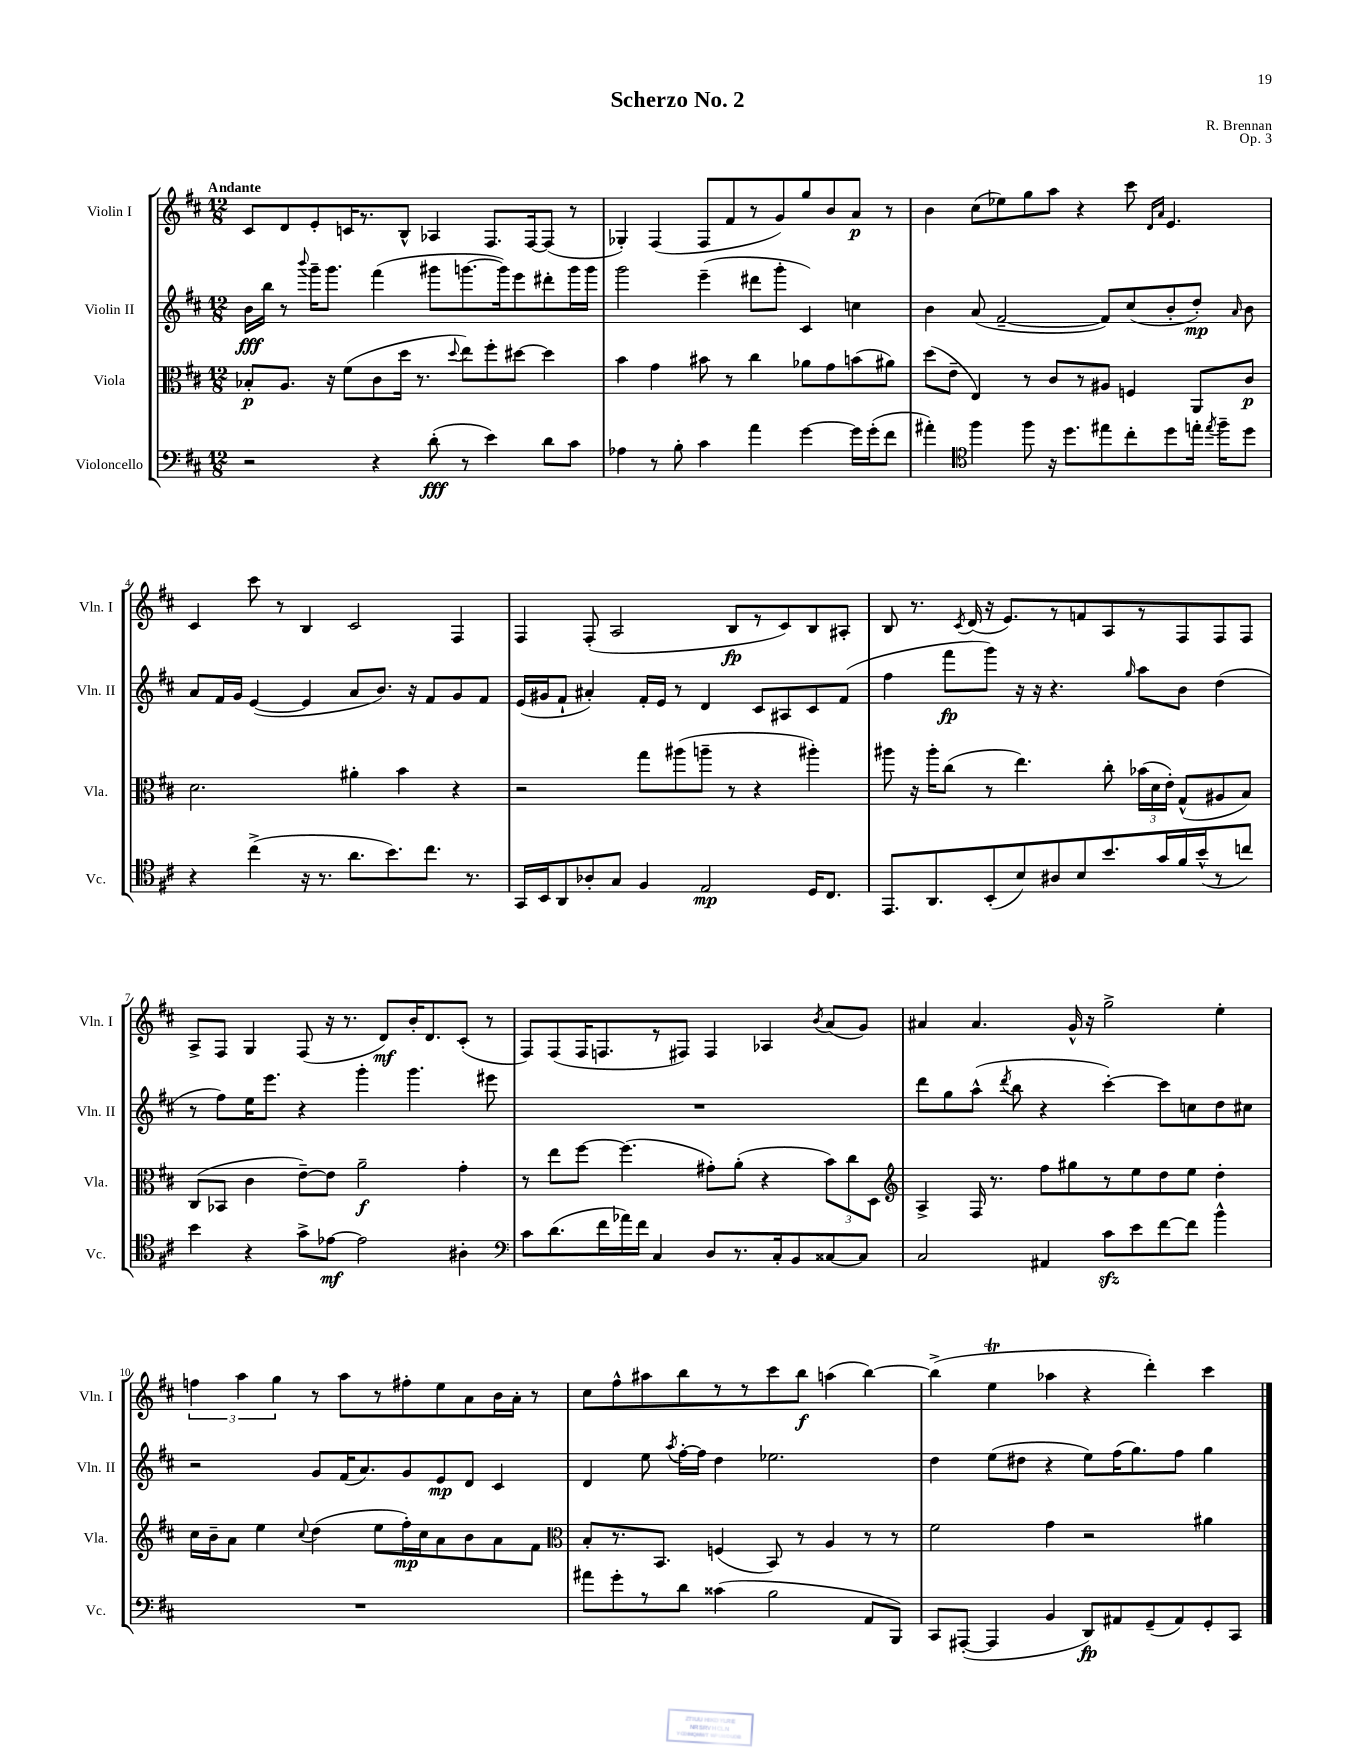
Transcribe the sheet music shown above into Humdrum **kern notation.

**kern	**kern	**kern	**kern
*staff4	*staff3	*staff2	*staff1
*clefF4	*clefC3	*clefG2	*clefG2
*k[f#c#]	*k[f#c#]	*k[f#c#]	*k[f#c#]
*M12/8	*M12/8	*M12/8	*M12/8
2r	8B-'/L	16b\LL	8c#/L
.	.	16bb\JJ	.
.	8.A/J	8r	8d/
.	.	8qqbbb/	.
.	.	16ggg~\LK	8e'/
.	16r	8.ggg\J	.
.	(8f#\L	.	16c/K
.	.	.	8.r
4r	8c#\	(4fff#\	.
.	16dd\Jk	.	8B^^/J
.	8.r	.	.
(8d'\	.	8ggg#\L	4A-/
.	8qqdd/	.	.
8r	8ee\L)	[8.ggg\	.
4e\)	8ff#'\	.	8.F#/L
.	.	16ggg\]k)	.
.	[8dd#\J	8eee\	.
.	.	.	[16F#/k
8d\L	4dd#\]	8ddd#'\	(8F#/]J
8c#\J	.	16ggg\L	8r
.	.	16ggg\JJ	.
=	=	=	=
4A-\	4b\	2ggg\	4G-'/)
8r	4g\	.	(4F#/
8B'\	.	.	.
4c#\	8b#\	(4eee~\	8F#/L
.	8r	.	8f#/
4a\	4cc#\	8ddd#\L	8r
.	.	8ggg'\J	8g/)
[4g\	8a-\L	4c#/)	8gg/
.	8g\	.	8b/
16g\]LL	(8b\	4cc\	8a/J
(16g'\J	.	.	.
8f#\J	8a#\J)	.	8r
=	=	=	=
4a#'\)	(8dd\L	4b\	4b\
.	8e~\J	.	.
*clefC4	*	*	*
4ff#\	4E/)	(8a/	(8cc#\L
.	.	[2f#~/	8ee-\)
8ff#\	8r	.	8gg\
16r	8c#/L	.	8aa\J
8.dd\L	.	.	.
.	8r	.	4r
8ee#\	8A#/J	8f#/]L)	.
8cc#'\	4F/	(8cc#/	8ccc#\
.	.	.	16qqd/LL
.	.	.	16qqa/JJ
8dd\	.	8b'/	4.e/
16ee'\Jk	8AA/L	8dd'/J)	.
8qee/	.	.	.
16ff#~\LK	.	.	.
.	.	16qqa/	.
8dd\J	8c#/J	8b\	.
=	=	=	=
4r	2.d\	8a/L	4c#/
.	.	16f#/L	.
.	.	16g/JJ	.
(4cc#^\	.	([4e/	8ccc#\
.	.	.	8r
16r	.	4e/]	4B/
8.r	.	.	.
8.a\L	4a#'\	8a/L	2c#/
.	.	8.b/J)	.
8.b\)	.	.	.
.	4b\	.	.
.	.	16r	.
8.cc#\J	.	8f#/L	.
.	4r	8g/	4F#/
8.r	.	.	.
.	.	8f#/J	.
=	=	=	=
16GG/LL	2r	(16e/LL	4F#/
16BB/J	.	16g#/J	.
8AA/	.	8f#`/J	.
8A-'/	.	4a#'/)	(8F#'/
8G/J	.	.	2A/
4F#/	8gg\L	16f#'/LL	.
.	.	16e/JJ	.
.	(8aa#\	8r	.
2E/	8aa~\J	4d/	.
.	8r	.	8B/L
.	4r	8c#/L	8r
.	.	8A#/	8c#/)
16D/LK	4aa#'\)	8c#/	8B/
8.C#/J	.	.	.
.	.	(8f#/J	8A#'/J
=	=	=	=
8.EE/L	8aa#\	4ff#\	8B/
.	16r	.	8.r
8.AA/	16aa#'\LK	.	.
.	(8cc#\J	8fff#\L	.
.	.	.	8qc#/
.	.	.	(16d/
(8BB'/	8r	8ggg\J)	16r
.	.	.	8.e/L)
8B/)	4.ee\)	16r	.
.	.	16r	.
8A#/	.	4.r	8r
8B/	.	.	8f/
8.b/	8cc#'\	.	8A/
.	.	16qqgg/	.
.	(24b-\LL	8aa\L	8r
.	24d\	.	.
16g/L	.	.	.
.	24e'\JJ)	.	.
16f#/	(8G^^/L	8b\J	8F#/
(16b^^/J	.	.	.
8r	8A#/	(4dd\	8F#/
8cc/J)	8B/J)	.	8F#/J
=	=	=	=
4b\	(8C#/L	8r	8A^/L
.	8BB-/J	8ff#\L)	8F#/J
4r	4c#\	16ee\K	4G/
.	.	8.eee\J	.
8g^\L	[8e~\L)	4r	(8F#/
[8e-\J	8e\]J	.	16r
.	.	.	8.r
2e-\]	2a~\	4ggg'\	.
.	.	.	8d/L)
.	.	4.ggg\	16b'/K
.	.	.	8.d/
4A#'\	4g'\	.	(8c#'/J
.	.	8eee#\	8r
=	=	=	=
*clefF4	*	*	*
8c#\L	8r	1.r	8F#/L)
(8.d\	8ee\L	.	(8F#/
.	[8ff#\J	.	16F#/K
16f#\L	.	.	8.F/
16a-\)	(4.ff#\]	.	.
16f#\JJ	.	.	.
4C#/	.	.	8r
.	.	.	8F#/J)
8D/L	8g#'\L)	.	4F#/
8.r	(8a'\J	.	.
.	4r	.	4A-/
16C#'/k	.	.	.
8BB/	.	.	.
.	.	.	8qb/
[8C##/	12b\L)	.	(8a/L
.	12cc#\	.	.
8C##/]J	.	.	8g/J)
.	12D\J	.	.
=	=	=	=
*	*clefG2	*	*
2C#/	4A^/	8ddd\L	4a#/
.	.	8gg\	.
.	16F#/	(8aa^^\J	4.a#/
.	8.r	.	.
.	.	8qddd/	.
.	.	8bb\	.
4AA#/	8ff#\L	4r	.
.	8gg#\	.	16g^^/
.	.	.	16r
8c#\L	8r	[4ccc#'\)	2gg^\
8e\	8ee\	.	.
[8f#\	8dd\	8ccc#\]L	.
8f#\]J	8ee\J	8cc\	.
4b^^\	4dd'\	8dd\	4ee'\
.	.	8cc#\J	.
=	=	=	=
1.r	16cc#\LL	2r	6ff\
.	16b~\J	.	.
.	8a\J	.	.
.	.	.	6aa\
.	4ee\	.	.
.	.	.	6gg\
.	8qqcc#/	.	.
.	(4dd\	8g/L	8r
.	.	(16f#/K	8aa\L
.	.	8.a/)	.
.	8ee\L	.	8r
.	16ff#'\L)	8g/	8ff#'\
.	16cc#\J	.	.
.	8a\	8e/	8ee\
.	8b\	8d/J	8a\
.	8a\	4c#/	16b\L
.	.	.	16a'\JJ
.	8f#\J	.	8r
=	=	=	=
*	*clefC3	*	*
8a#\L	8B'/L	4d/	8cc#\L
8g'\	8.r	.	8ff#^^\
8r	.	8ee\	8aa#\
.	8.BB/J	.	.
.	.	8qaa/	.
8d\J	.	[16ff#'\LL	8bb\
.	.	16ff#\]JJ	.
(4c##\	(4F/	4dd\	8r
.	.	.	8r
2B\	8BB/)	2.ee-\	8ccc#\
.	8r	.	8bb\J
.	4A/	.	(4aa\
8AA/L	8r	.	[4bb\)
8BBB/J)	8r	.	.
=	=	=	=
8CC#/L	2f#\	4dd\	(4bb^\]
([8AAA#'/J	.	.	.
4AAA#/]	.	(8ee\L	4ee\
.	.	8dd#\J	.
4BB/	4g\	4r	4aa-\
8DD/L)	2r	8ee\L)	4r
8AA#/	.	(16ff#\K	.
.	.	8.gg\)	.
(8GG~/	.	.	4ddd'\)
8AA#/)	.	8ff#\J	.
8GG'/	4a#\	4gg\	4ccc#\
8CC#/J	.	.	.
==	==	==	==
*-	*-	*-	*-
